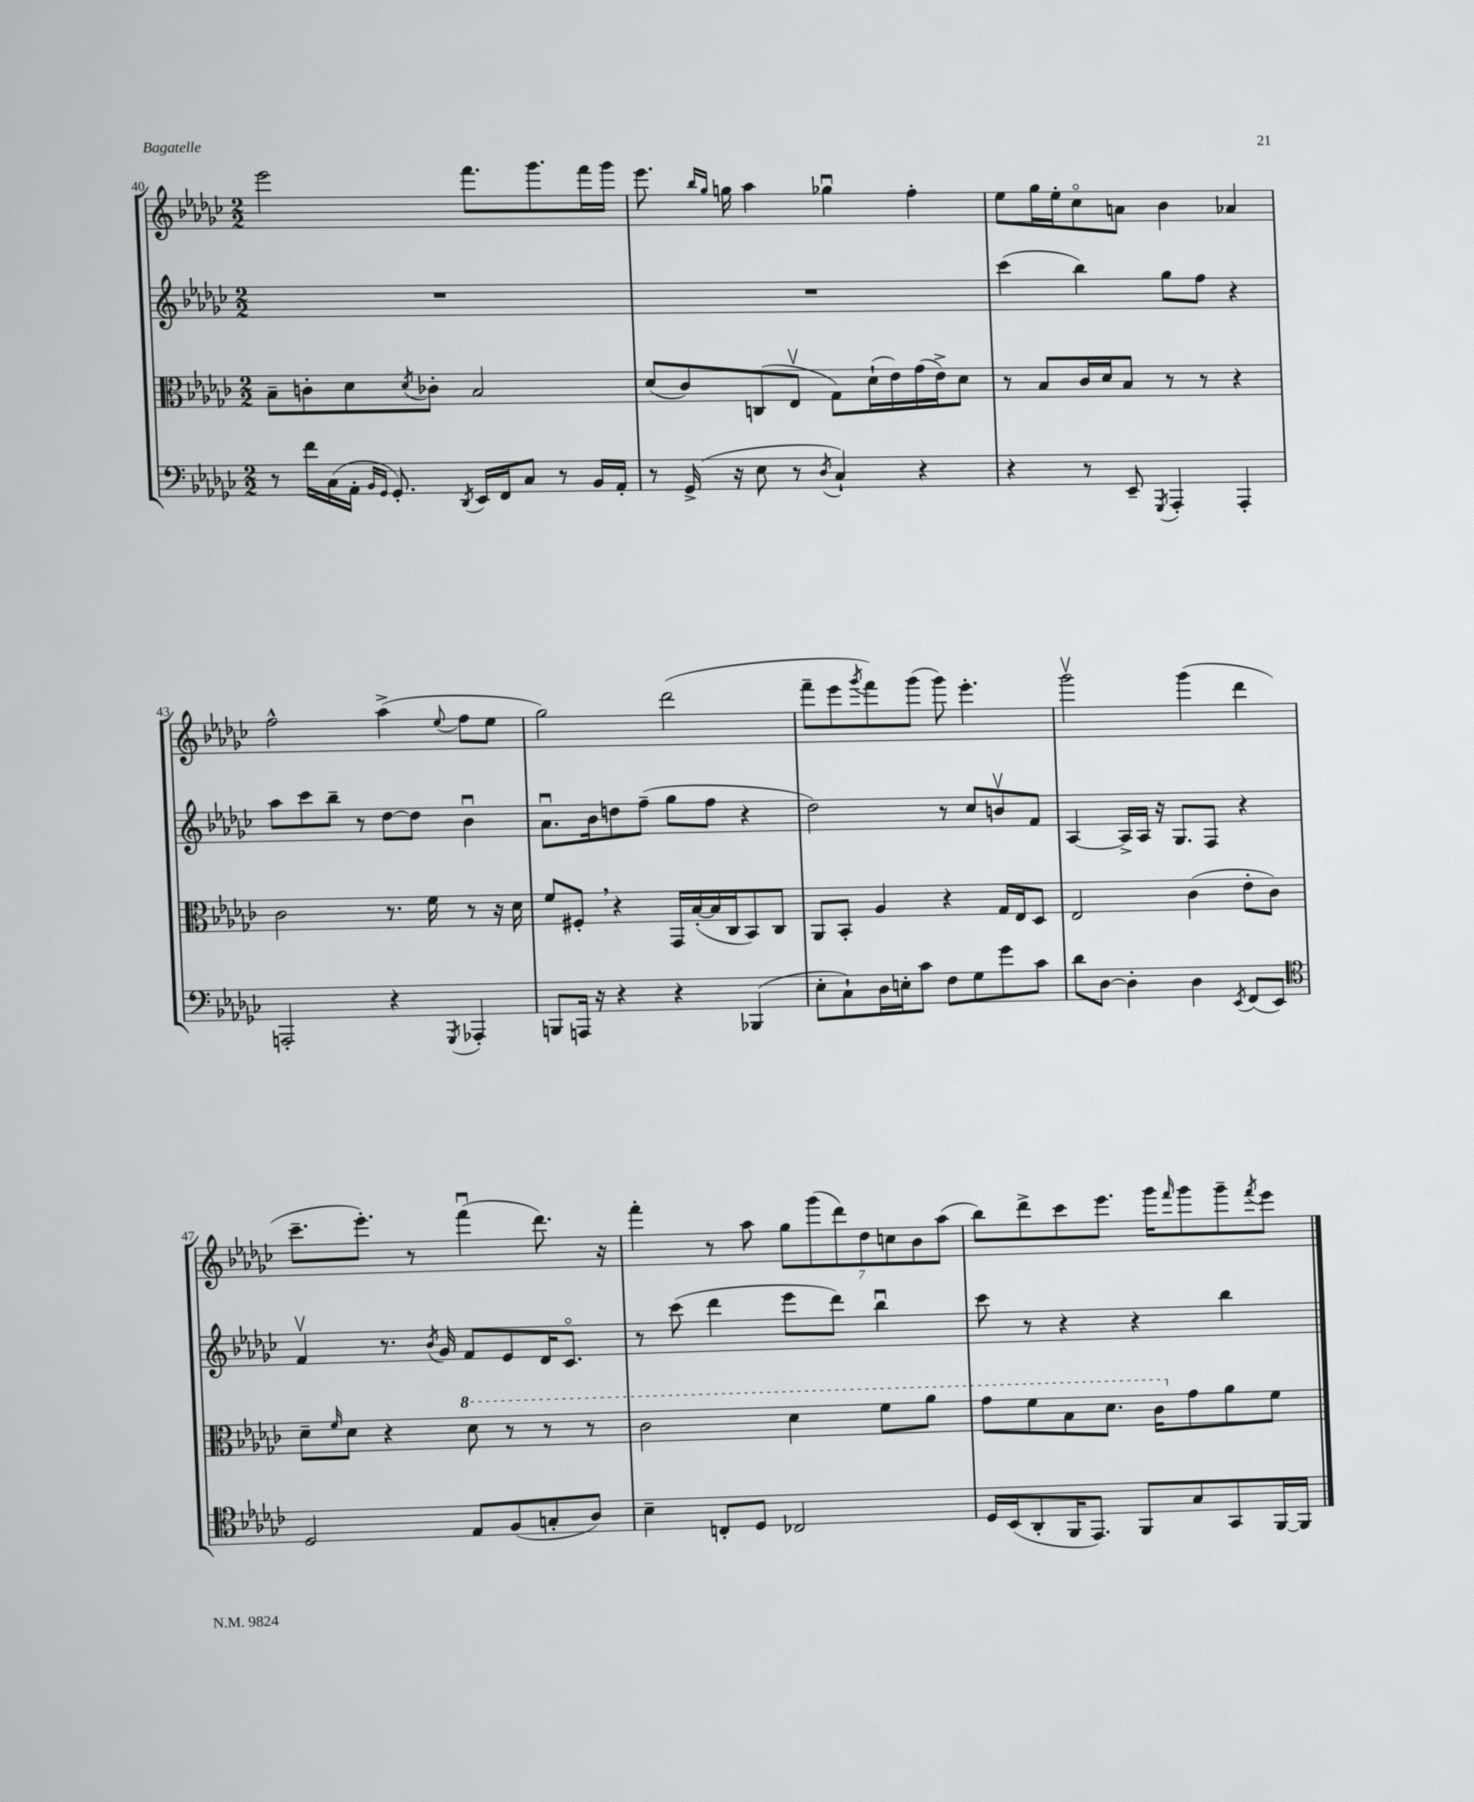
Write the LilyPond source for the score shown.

<<
\new StaffGroup <<
\new Staff = "s0" {
    \clef treble \key ges \major \numericTimeSignature \time 2/2
    ees'''2 f'''8. ges'''8. f'''16 ges'''16 |
    ees'''8. \grace { bes''16 ges''16 } g''16 aes''4 ges''4\downbow f''4-. |
    ees''8 ges''16 ees''16-. ces''8\flageolet a'8 bes'4 aes'4 |
    f''2-^ aes''4->( \appoggiatura { ees''8 } f''8 ees''8 |
    ges''2) des'''2( |
    f'''8-- ees'''8 \acciaccatura { ges'''8 } f'''8) ges'''8( ges'''8) ees'''4.-. |
    ges'''2\upbow ges'''4( des'''4 |
    ces'''8.-- ees'''8.-.) r8 f'''4\downbow( des'''8.) r16 |
    f'''4-. r8 aes''8 \tuplet 7/4 { ges''8 ges'''8( des'''8) des''8 c''8 bes'8 aes''8( } |
    bes''8) des'''8-> ces'''8 ees'''8. ges'''16 \grace { f'''16 } ges'''8 ges'''8-- \acciaccatura { f'''8 } ees'''8 \bar "|." |
}
\new Staff = "s1" {
    \clef treble \key ges \major \numericTimeSignature \time 2/2
    R1 |
    R1 |
    ces'''4( bes''4) ges''8 f''8 r4 |
    aes''8 ces'''8 bes''8-- r8 des''8~ des''8 bes'4\downbow |
    aes'8.\downbow bes'16 d''8 f''8--( ges''8 f''8 r4 |
    des''2) r8 ces''8 b'8\upbow f'8 |
    aes4~ aes16-> aes16 r16 ges8. f8 r4 |
    f'4\upbow r8. \acciaccatura { bes'8 } ges'16 f'8 ees'8 des'16 ces'8.\flageolet |
    r8 ces'''8( des'''4 ees'''8 des'''8) bes''4\downbow |
    ces'''8 r8 r4 r4 bes''4 \bar "|." |
}
\new Staff = "s2" {
    \clef alto \key ges \major \numericTimeSignature \time 2/2
    bes8-- c'8-. des'8 \acciaccatura { des'8 } ces'8-. bes2 |
    des'8( ces'8) c8( ees8\upbow ges8) des'16-!( ees'16) ges'16( ees'16->) des'8 |
    r8 bes8 ces'16 des'16 bes8 r8 r8 r4 |
    ces'2 r8. f'16 r8 r16 des'16 |
    f'8 fis8-. \breathe r4 ges,16 bes16~-.( bes16 ces16 bes,8) ces8 |
    aes,8 bes,8-. aes4 r4 ges16 ees16 des8 |
    ees2 ces'4( ees'8-. ces'8) |
    des'8-- \grace { f'16 } des'8 r4 \ottava #1 des''8 r8 r8 r8 |
    ces''2 des''4 f''8 aes''8 |
    ges''8 f''8 bes'8 des''8. ces''16 \ottava #0 ges'8 aes'8 f'8 \bar "|." |
}
\new Staff = "s3" {
    \clef bass \key ges \major \numericTimeSignature \time 2/2
    r8 f'16 ces16( aes,16-. \grace { bes,16 ges,16 } ges,8.-.) \acciaccatura { des,8 } ees,16 f,16 ces8 r8 bes,16 aes,16-. |
    r8 ges,16->( r16 ees8 r8 \acciaccatura { des8 } ces4-!) r4 |
    r4 r8 ees,8-- \acciaccatura { ges,,8 } aes,,4-. aes,,4-. |
    a,,2-. r4 \acciaccatura { ges,,8 } aes,,4-. |
    b,,8 a,,16 r16 r4 r4 bes,,4( |
    ees8-. ces8-!) des16 e16-. ces'8 f8 ges8 ges'8 ces'8 |
    des'8 des8~ des4-. des4 \acciaccatura { ees,8 } f,8( ees,8) |
    \clef tenor des2 ees8 f8( g8-. aes8) |
    bes4-- c8-. des8 ces2 |
    des16 bes,16( aes,8-. f,16 ees,8.) f,8 ges8 ges,8 f,16~ f,16 \bar "|." |
}
>>
>>
\layout { \context { \Score currentBarNumber = #40 } }
